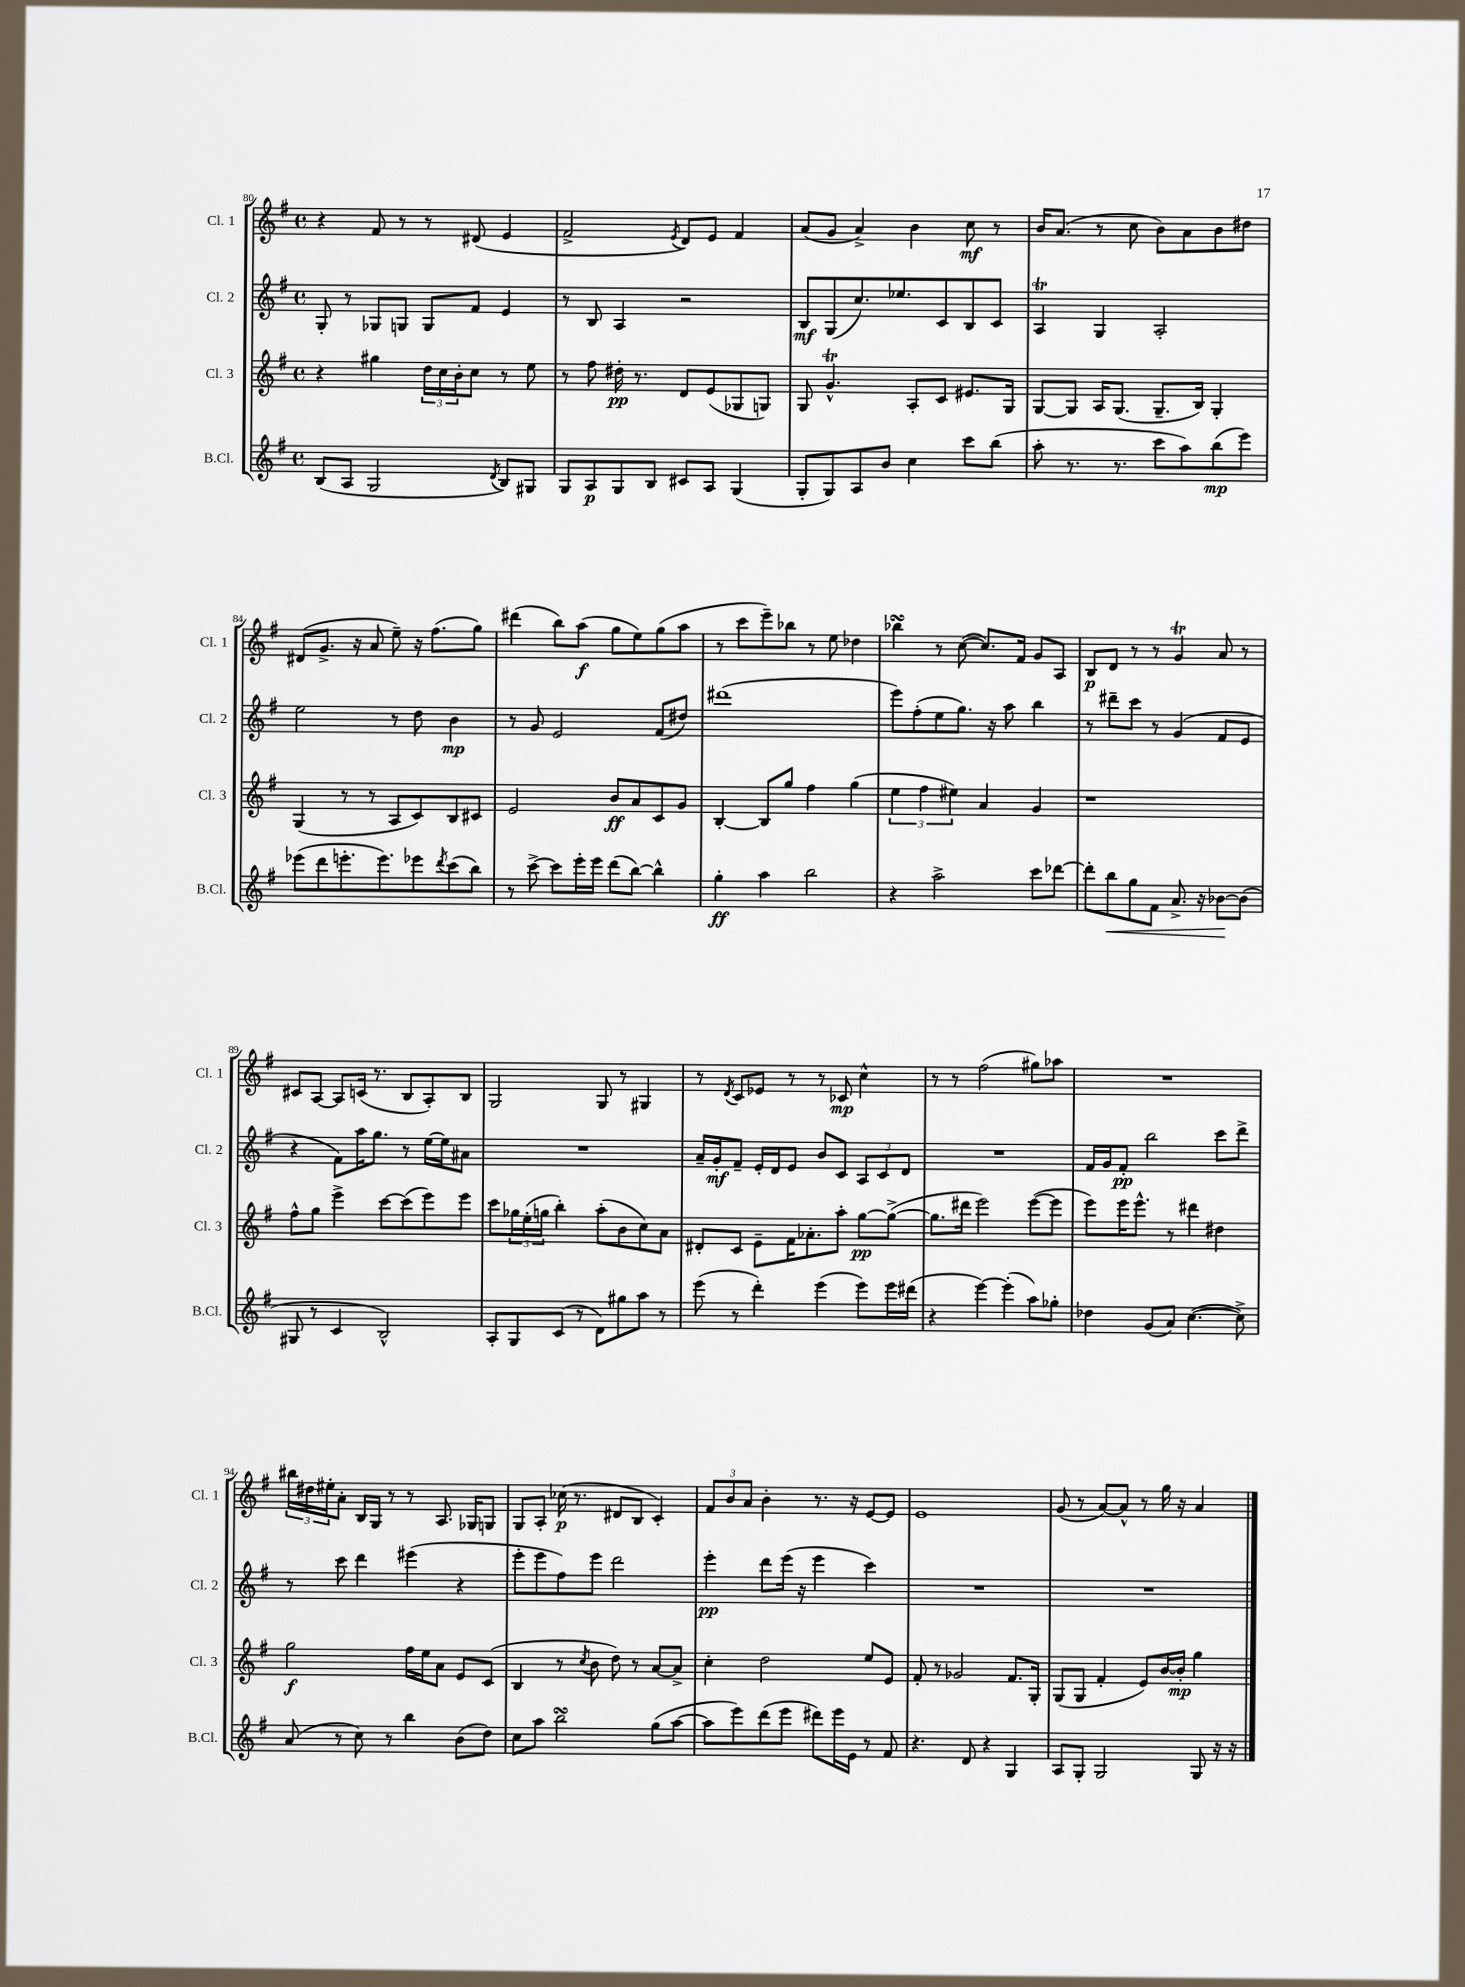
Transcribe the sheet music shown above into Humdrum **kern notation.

**kern	**kern	**kern	**kern
*staff4	*staff3	*staff2	*staff1
*clefG2	*clefG2	*clefG2	*clefG2
*k[f#]	*k[f#]	*k[f#]	*k[f#]
*M4/4	*M4/4	*M4/4	*M4/4
*met(c)	*met(c)	*met(c)	*met(c)
(8B/L	4r	8G'/	4r
8A/J	.	8r	.
2G/	4gg#\	8G-/L	8f#/
.	.	8G/J	8r
.	24dd\LL	8G/L	8r
.	24cc\	.	.
.	24b'\J	.	.
.	8cc\J	8f#/J	(8d#/
8qd/	.	.	.
8B/L)	8r	4e/	4e/
8G#/J	8ee\	.	.
=	=	=	=
8G/L	8r	8r	2f#^/
8A/	8ff#\	8B/	.
8G/	16dd#'\	4A/	.
.	8.r	.	.
8B/J	.	.	.
.	.	.	8qe/
8c#/L	8d/L	2r	8d/L)
8A/J	(8e/	.	8e/J
(4G/	8G-/	.	4f#/
.	8G/J)	.	.
=	=	=	=
8G'/L	8G/	8B/L	(8a/L
8G/)	4.g^^/	(8G/	8g/J
8A/	.	8.cc/)	4a^/)
8b/J	.	.	.
.	.	8.ee-/	.
4cc\	8A'/L	.	4b\
.	8c/J	8c/	.
8ccc\L	8.e#/L	8B/	8cc\
(8bb\J	.	8c/J	8r
.	16G/Jk	.	.
=	=	=	=
8aa'\	[8G/L	4A/	16b/LK
.	.	.	(8.a/J
8.r	8G/]J	.	.
.	16A/LK	4G/	8r
8.r	(8.G/J	.	.
.	.	.	8cc\
8ccc\L	8.G~/L	2A'/	8b\L)
8aa\)	.	.	8a\
.	16B/Jk)	.	.
(8bb\	4G'/	.	8b\
8eee\J)	.	.	8dd#\J
=	=	=	=
(8eee-\L	(4G/	2ee\	(8d#/L
8ddd\	.	.	8.g^/J
8.eee'\	8r	.	.
.	.	.	16r
.	8r	.	8a/
8.eee\)	.	.	.
.	8A/L	8r	8ee~\)
8eee-\	8c/)	8dd\	16r
.	.	.	(8.ff#\L
8qddd/	.	.	.
(8ccc\	8B/	4b\	.
8bb\J)	8c#/J	.	8gg\J)
=	=	=	=
8r	2e/	8r	(4ddd#\
[8ccc^\	.	8g/	.
8ccc\]L	.	2e/	8bb\L)
16eee'\L	.	.	(8aa\J
16eee\JJ	.	.	.
(8ddd\L	8b/L	.	8gg\L
[8bb\J)	8a/	.	8ee\)
4bb^^\]	8c/	(8f#/L	(8gg\
.	8g/J	8dd#/J)	8aa\J
=	=	=	=
4gg'\	[4B'/	(1ddd#	8r
.	.	.	8ccc\L
4aa\	8B/]L	.	8eee~\)
.	8gg/J	.	8bb-\J
2bb\	4ff#\	.	8r
.	.	.	8ee\
.	(4gg\	.	4dd-\
=	=	=	=
4r	6ee\	8eee\L)	4bb-\
.	.	(8ff#'\	.
.	6ff#\	.	.
2aa^\	.	8ee\	8r
.	6ee#\)	.	.
.	.	8.gg\J)	([8cc\
.	4a/	.	8.cc/]L)
.	.	16r	.
.	.	8aa\	.
.	.	.	16f#/Jk
8ccc\L	4g/	4bb\	8g/L
[8ddd-\J	.	.	8A/J
=	=	=	=
8ddd-'\]L	1r	8r	8B/L
8bb\	.	8ddd#~\L	8d/J
8gg\	.	8ccc\J	8r
8f#\J	.	8r	8r
8.a^/	.	(4g/	4g/
16r	.	.	.
[8b-\L	.	8f#/L	8a/
(8b-\]J	.	8e/J	8r
=	=	=	=
8G#/	8ff#^^\L	4r	8c#/L
8r	8gg\J	.	[8A/J
4c/	4eee^\	8f#\L)	8A/]L
.	.	16aa\K	(16c/Jk
.	.	8.gg\J	8.r
2B^^/)	[8ccc\L	.	.
.	(8ccc\]	8r	8B/L
.	8eee\)	[16ee\LL	8A'/)
.	.	16ee\]J	.
.	8eee\J	8a#\J	8B/J
=	=	=	=
8A'/L	8ccc\L	1r	2G/
8G/	24gg-\L	.	.
.	(24ee'\	.	.
.	24gg\JJ	.	.
(8c/J	4bb'\)	.	.
8r	.	.	.
8d\L)	(8aa'\L	.	8G/
8gg#\	8b\	.	8r
8aa\J	8cc\)	.	4G#/
8r	8a\J	.	.
=	=	=	=
(8eee\	8d#'/L	16a~/LL	8r
.	.	16g'/J	.
.	.	.	8qd/
8r	8c/J	8f#~/J	8c/L
4ddd'\)	8e~\L	16e'/LL	8e-/J
.	.	16d/J	.
.	16f#\K	8e/J	8r
.	8.a-'\	.	.
(4eee\	.	8b/L	8r
.	8aa'\J	8c/J	8c-/
8eee\L)	[8gg\L	12A/L	4cc^^\
.	.	12c/	.
16eee\L	(8gg^\_J	.	.
.	.	12d/J	.
(16ddd#\JJ	.	.	.
=	=	=	=
4r	8.gg\]L	1r	8r
.	.	.	8r
.	16ddd#\Jk	.	.
[4eee\)	2eee\)	.	(2ff#\
(4eee'\]	.	.	.
8aa\L)	([8eee\L	.	8gg#\L)
8gg-'\J	8eee\]J	.	8aa-\J
=	=	=	=
4dd-\	8eee\L)	16f#/LL	1r
.	.	16g/J	.
.	16eee\K	8f#'/J	.
.	8.eee^^\J	.	.
(8g/L	.	2bb\	.
8a/J)	8r	.	.
([4.cc\	4ddd#\	.	.
.	4dd#\	8ccc\L	.
8cc^\])	.	8ddd^\J	.
=	=	=	=
(8a/	2gg\	8r	24bb#\LL
.	.	.	24dd#\
.	.	.	24ee#'\J
8r	.	8ccc\	8a'\J
8cc\)	.	4ddd\	16B/LL
.	.	.	16G/JJ
8r	.	.	8r
4bb\	16ff#\LL	(4eee#\	8r
.	16ee\J	.	.
.	8a\J	.	8.A/
(8b\L	8e/L	4r	.
.	.	.	16G-/LK
8dd\J)	(8c/J	.	8G/J
=	=	=	=
8cc\L	4B/	8eee'\L	8G/L
8aa\J	.	8eee\	8A'/J
2bb\	8r	8ff#\)	(16cc-\
.	.	.	8.r
.	8qcc/	.	.
.	8b\	8eee\J	.
.	8dd\)	2ddd\	8d#/L
.	8r	.	8B/J
(8gg\L	[8a/L	.	4c'/)
[8aa\J	8a^/]J	.	.
=	=	=	=
8aa\]L	4cc'\	4eee'\	12f#/L
.	.	.	12b/
8eee\)	.	.	.
.	.	.	12a/J
(8ddd\	2dd\	8ddd\L	4b'\
8eee\J	.	(16eee\Jk	.
.	.	16r	.
8ddd#\L)	.	4eee\	8.r
16eee\L	.	.	.
16e\JJ	.	.	16r
8r	8ee/L	4ccc\)	[8e/L
8f#/	8e/J	.	8e/]J
=	=	=	=
4.r	8f#'/	1r	1e
.	8r	.	.
.	2g-/	.	.
8d/	.	.	.
4r	.	.	.
4G/	8.f#/L	.	.
.	16G'/Jk	.	.
=	=	=	=
8A/L	(8G/L	1r	(8g/
8G'/J	8G/J	.	8r
2G/	4f#'/	.	[8a/L)
.	.	.	8a^^/]J
.	8e/L)	.	8r
.	[16b/L	.	16gg\
.	16b'/]JJ	.	16r
8G/	4gg\	.	4a/
16r	.	.	.
16r	.	.	.
==	==	==	==
*-	*-	*-	*-
